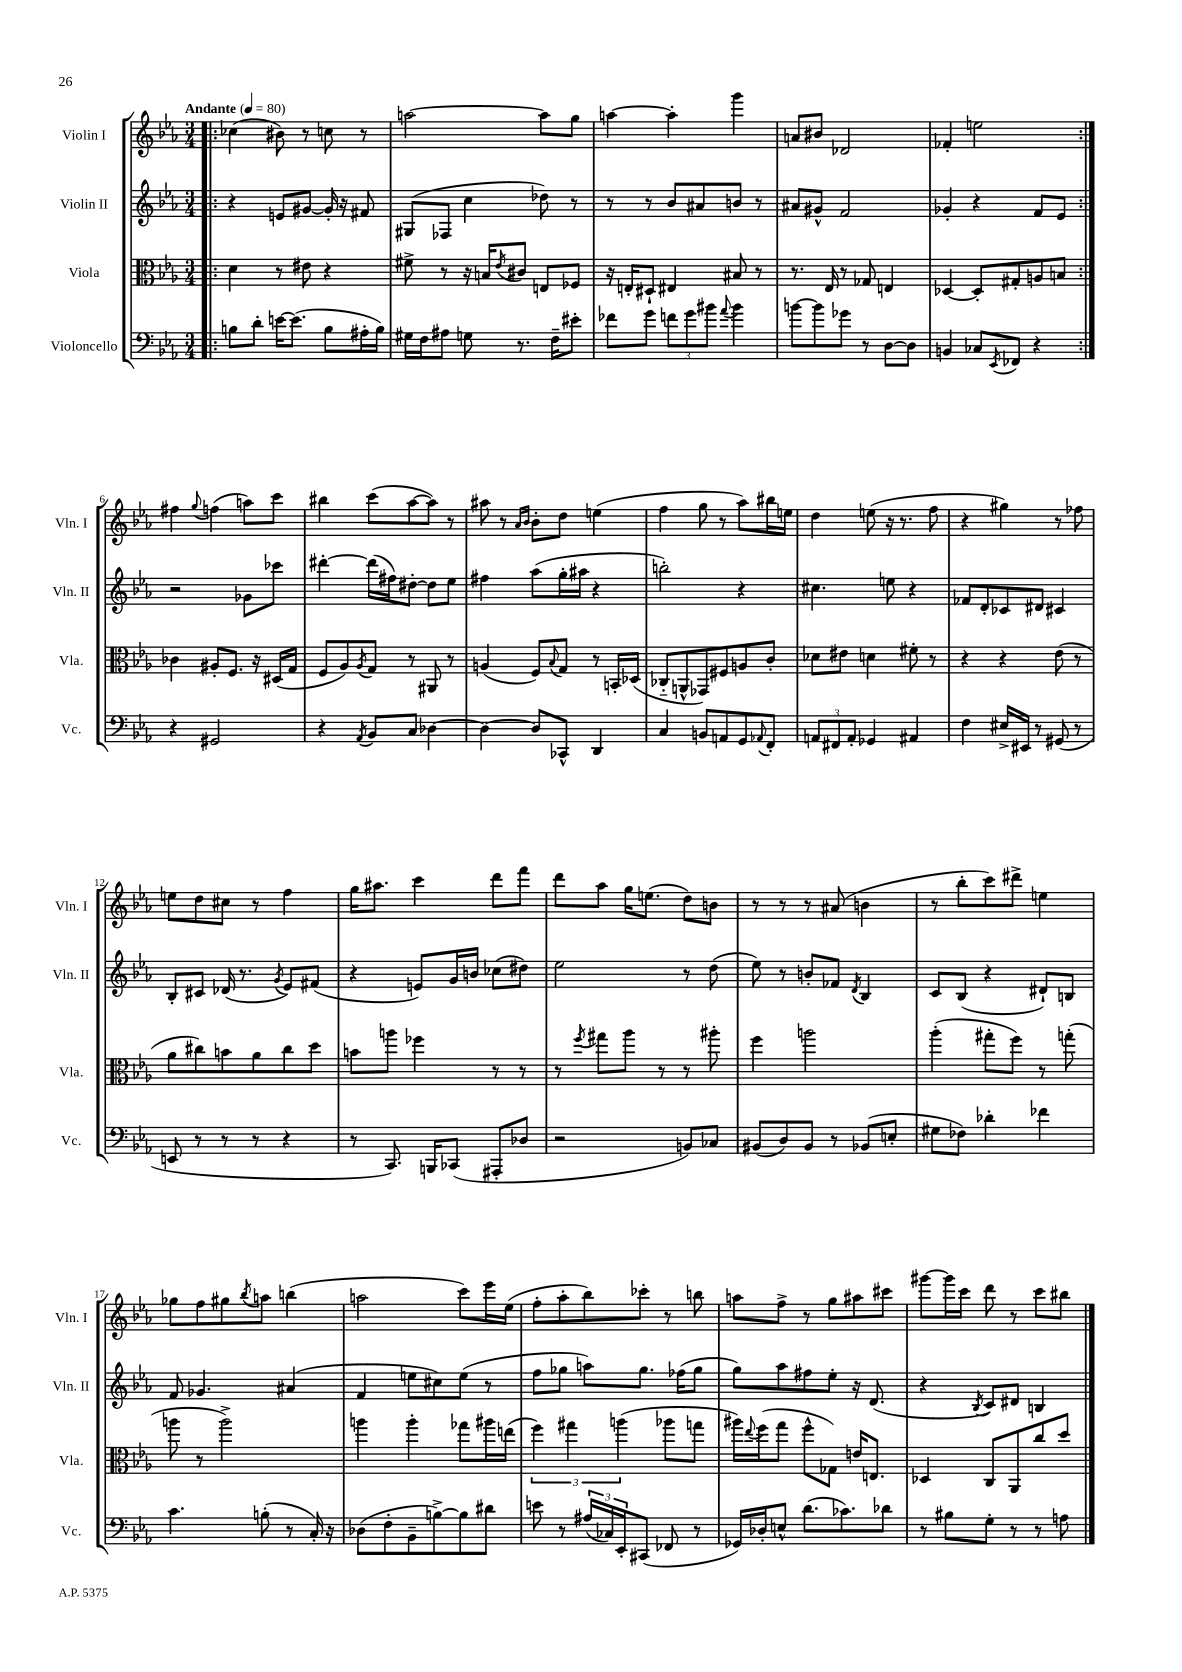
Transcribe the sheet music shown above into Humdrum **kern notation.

**kern	**kern	**kern	**kern
*part4	*part3	*part2	*part1
*staff4	*staff3	*staff2	*staff1
*I"Violoncello	*I"Viola	*I"Violin II	*I"Violin I
*I'Vc.	*I'Vla.	*I'Vln. II	*I'Vln. I
*clefF4	*clefC3	*clefG2	*clefG2
*k[b-e-a-]	*k[b-e-a-]	*k[b-e-a-]	*k[b-e-a-]
*M3/4	*M3/4	*M3/4	*M3/4
*MM80	*MM80	*MM80	*MM80
=1!|:	=1!|:	=1!|:	=1!|:
!	!	!	!LO:TX:a:B:t=Andante
8Bn\L	4d\	4r	(4cc-X\
8d'\J	.	.	.
[16en\KL	8r	8en/L	8b#X\)
(8.e\J]	.	.	.
.	8e#X\	[8g#X/J	8r
8B\L	4r	16g#'/]	8ccn\
.	.	16r	.
16A#X'\L	.	8f#X/	8r
16B\JJ)	.	.	.
=2	=2	=2	=2
16G#X\LL	8f#X^\	(8G#X/L	[2aan\
16F\J	.	.	.
8A#X\J	8r	8F-X/J	.
8Gn\	16r	4cc\	.
.	16Bn/KL	.	.
.	8qe-/	.	.
8.r	8c#X/J	.	.
.	8En/L	8dd-X\)	8aa\L]
16F~\KL	.	.	.
8e#X'\J	8F-X/J	8r	8gg\J
=3	=3	=3	=3
8f-X\L	16r	8r	[4aan\
.	16En'/KL	.	.
8g\J	8D#X`/J	8r	.
12fn\L	4E#X/	8b-/L	4aa'\]
12g\	.	.	.
.	.	8a#X/	.
12b#X\J	.	.	.
8qqa-/	.	.	.
4b#\	8B#X/	8bn/J	4ggg\
.	8r	8r	.
=4	=4	=4	=4
[8bn\L	8.r	8a#X/L	8an/L
8b\]	.	8g#X^^/J	8b#X/J
.	16E-/	.	.
8g-X\J	8r	2f/	2d-X/
8r	8G-X/	.	.
[8D\L	4En/	.	.
8D\J]	.	.	.
=5	=5	=5	=5
4BBn/	[4D-X/	4g-X'/	4f-X'/
8C-X/L	8D-'/L]	4r	2een\
8qEE-/	.	.	.
8FF-X/J	8G#X'/	.	.
4r	8An/	8f/L	.
.	8Bn/J	8e-/J	.
!!LO:LB:g=z
=6:|!	=6:|!	=6:|!	=6:|!
4r	4c-X\	2r	4ff#X\
.	.	.	8qqgg/
2GG#X/	8A#X'/L	.	(4ffn\
.	8.F/J	.	.
.	.	8g-X\L	8aan\L)
.	16r	.	.
.	(16D#X/LL	8ccc-X\J	8ccc\J
.	16G/JJ	.	.
=7	=7	=7	=7
4r	8F/L	[4ddd#X'\	4bb#X\
.	8A-/)	.	.
8qAA-/	8qA-/	.	.
8BB-/L	8G/J	(16ddd#\LL]	(8ccc\L
.	.	16ff#X\J)	.
8C/J	8r	[8dd#X'\J	[8aa-\
[4D-X\	8AA#X/	8dd#\L]	8aa-\J])
.	8r	8ee-\J	8r
=8	=8	=8	=8
4D-\_	(4An/	4ff#X\	8aa#X\
.	.	.	8r
.	.	.	16qqa-/LL
.	.	.	16qqb-/JJ
8D-/L]	8F/L)	(8aa-\L	8b-'\L
.	8qqB-/	.	.
8CC-X^^/J	8G/J	16gg'\L	8dd\J
.	.	16aa#X\JJ	.
4DD/	8r	4r	(4een\
.	16BBn'/LL	.	.
.	(16D-X/JJ	.	.
=9	=9	=9	=9
4C/	8C-X/L	2bbn'\)	4ff\
.	8AAn^^/	.	.
8BBn/L	8GG-X/)	.	8gg\
8AAn/	8F#X/	.	8r
8GG/	8An/	4r	8aa-\L)
8qqAA-X/	.	.	.
8FF'/J	8c'/J	.	16bb#X\L
.	.	.	16een\JJ
=10	=10	=10	=10
12AAn/L	8d-X\L	4.cc#X\	4dd\
12FF#X/	.	.	.
.	8e#X\J	.	.
12AA'/J	.	.	.
4GG-X/	4dn\	.	(8een\
.	.	8een\	16r
.	.	.	8.r
4AA#X/	8f#X'\	4r	.
.	8r	.	8ff\
=11	=11	=11	=11
4F\	4r	8f-X/L	4r
.	.	8d'/	.
16E#X^/LL	4r	8c-X/	4gg#X\)
16EE#X/JJ	.	.	.
8r	.	8d#X/J	.
(8GG#X/	(8e-\	4c#X/	8r
8r	8r	.	8ff-X\
!!LO:LB:g=z
=12	=12	=12	=12
8EEn/	8a-\L	8B-'/L	8een\L
8r	8cc#X\)	8c#X/J	8dd\
8r	8bn\	(16d-X/	8cc#X\J
.	.	8.r	.
8r	8a-\	.	8r
.	.	8qg/	.
4r	8cc#\	8e-/L)	4ff\
.	8dd\J	(8f#X/J	.
=13	=13	=13	=13
8r	8bn\L	4r	16gg\KL
.	.	.	8.aa#X\J
8.CC/)	8aan\J	.	.
.	4ff-X\	8en/L)	4ccc\
16BBBn/KL	.	.	.
(8CC-X/J	.	16g/L	.
.	.	16bn/JJ	.
8AAA#X'/L	8r	(8cc-X\L	8ddd\L
8D-X/J	8r	8dd#X\J)	8fff\J
=14	=14	=14	=14
2r	8r	2ee-\	8ddd\L
.	8qff/	.	.
.	8gg#X\L	.	8aa-\J
.	8aa-\J	.	16gg\KL
.	.	.	(8.een\J
.	8r	.	.
8BBn/L)	8r	8r	8dd\L)
8C-X/J	8aa#X'\	(8dd\	8bn\J
=15	=15	=15	=15
(8BB#X/L	4ff\	8ee-\)	8r
8D/)	.	8r	8r
8BB#/J	2aan\	8bn'/L	8r
8r	.	8f-X/J	(8a#X/
.	.	8qd/	.
(8BB-X/L	.	4B-/	4bn\
8En'/J	.	.	.
=16	=16	=16	=16
8G#X\L	(4aa-'\	8c/L	8r
8F-X\J)	.	(8B-/J	8bb-'\L
4d-X'\	8gg#X'\L	4r	8ccc\)
.	8ff\J)	.	8ddd#X^\J
4f-X\	8r	8d#X`/L)	4een\
.	(8ggn'\	8Bn/J	.
!!LO:LB:g=z
=17	=17	=17	=17
4.c\	8aan\	8f/	8gg-X\L
.	8r	4.g-X/	8ff\
.	2aa^\)	.	8gg#X\
.	.	.	8qbb-/
(8Bn'\	.	.	8aan\J
8r	.	(4a#X/	(4bbn\
16C'/)	.	.	.
16r	.	.	.
=18	=18	=18	=18
(8D-X\L	4aan\	4f/	2aan\
8F'\	.	.	.
8BB-~\	4aa'\	8een\L	.
[8Bn^\)	.	8cc#X\)	.
8B\]	8gg-X\L	(8ee\J	8ccc\L)
8d#X\J	16aa#X\L	8r	16eee-\L
.	(16een\JJ	.	(16ee-\JJ
=19	=19	=19	=19
8en\	6ff\)	8ff\L	8ff'\L
8r	.	8gg-X\J	8aa-'\
.	6gg#X\	.	.
(24A#X/LL	.	8aan\L)	8bb-\)
24C-X/)	.	.	.
24EE-'/J	(6aan\	.	.
(8CC#X/J	.	8.gg-\J	8ccc-X'\J
8FF-X/	8aa-X\L	.	8r
.	.	(16ff-X\KL	.
8r	8ggn\J	8gg-\J	8bbn\
=20	=20	=20	=20
16GG-X/LL)	16aa#X\LL)	8gg\L)	8aan\L
.	8qqee-/	.	.
16D-X'/J	(16ff\J	.	.
8En^^/J	8gg\J	8aa-\	8ff^\J
(8.d\L	8ff^^\L	8ff#X\	8r
.	8G-X\J)	8ee-'\J	8gg\L
8.c-X\)	.	.	.
.	16en/KL	16r	8aa#X\
.	8.En/J	(8.d/	.
8d-X\J	.	.	8ccc#X\J
=21	=21	=21	=21
8r	4D-X/	4r	[8ggg#X\L
8B#X\L	.	.	16ggg#\L]
.	.	.	16ccc\JJ
.	.	8qB-/	.
8G'\J	8C/L	8c/L)	8ddd\
8r	8AA-/	8d#X/J	8r
8r	8cc/	4Bn/	8ccc\L
8An\	8dd/J	.	8bb#X\J
==	==	==	==
*-	*-	*-	*-
